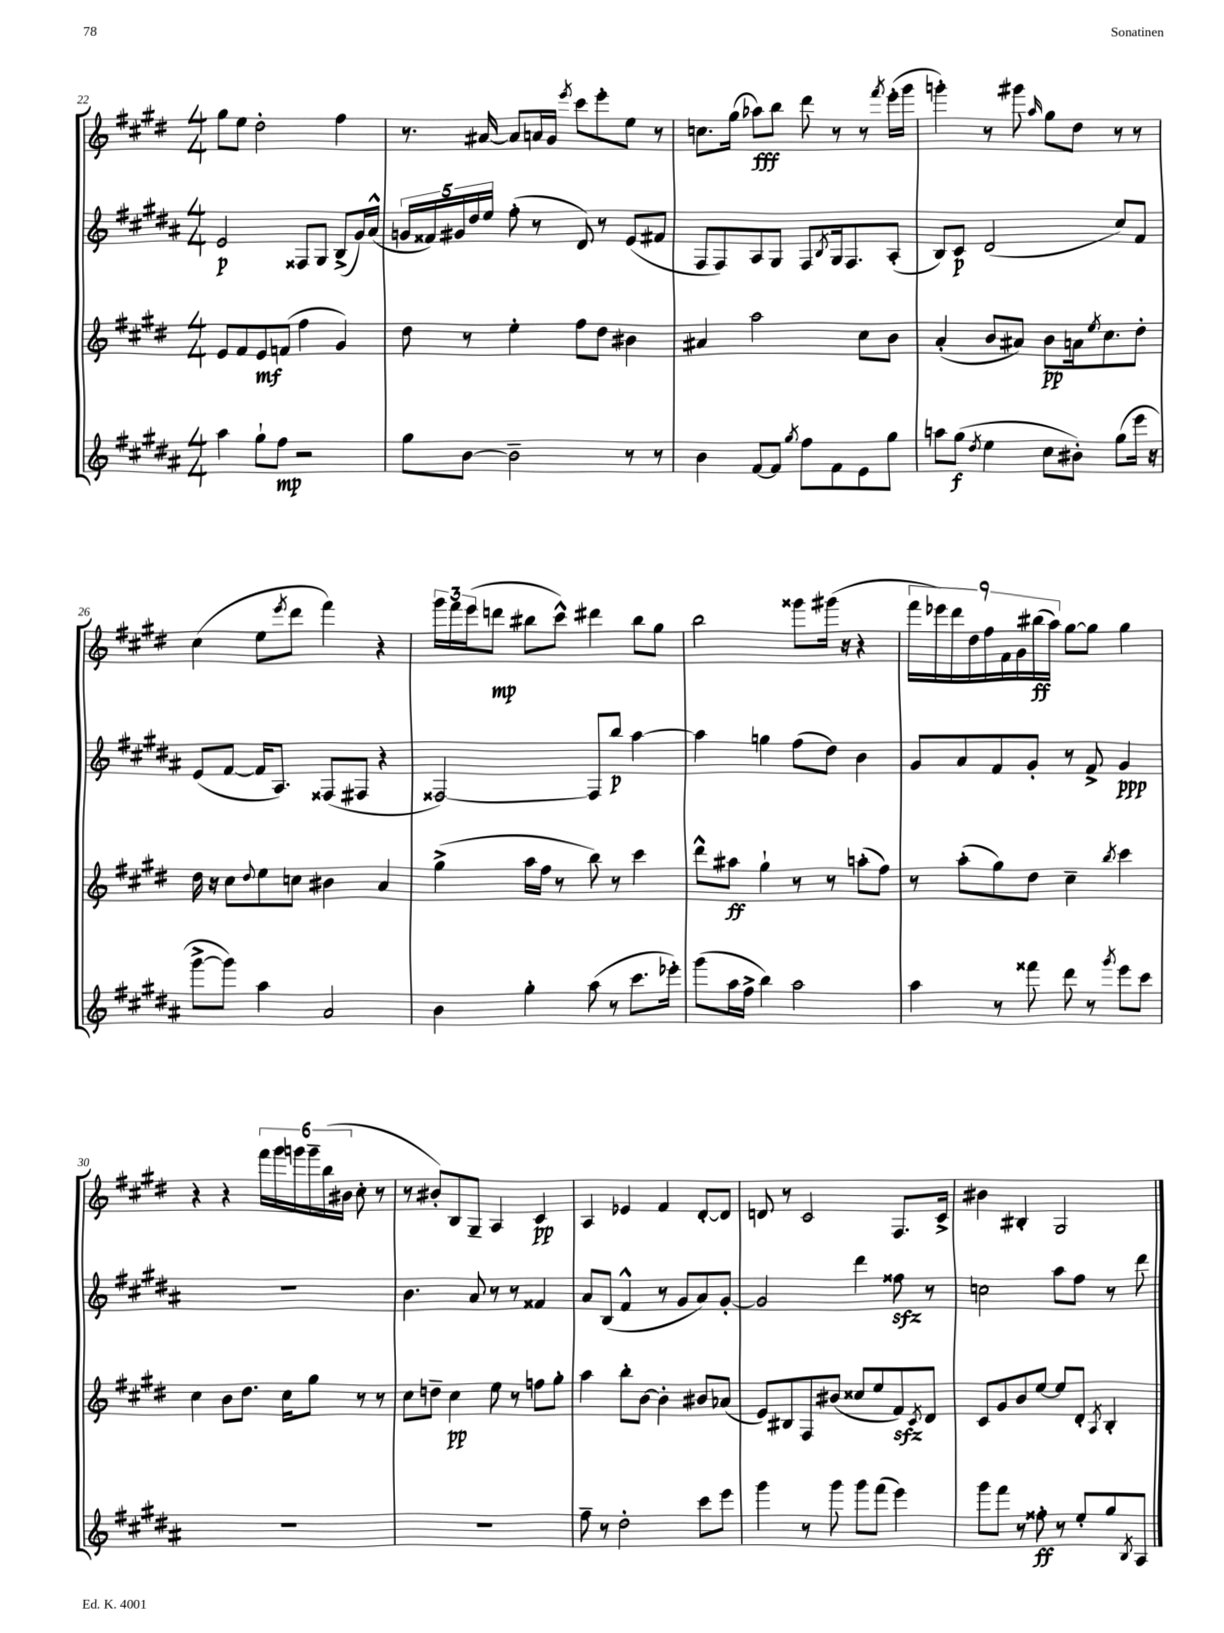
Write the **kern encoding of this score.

**kern	**kern	**kern	**kern
*staff4	*staff3	*staff2	*staff1
*clefG2	*clefG2	*clefG2	*clefG2
*k[f#c#g#d#a#]	*k[f#c#g#d#]	*k[f#c#g#d#a#]	*k[f#c#g#d#]
*M4/4	*M4/4	*M4/4	*M4/4
4aa#	8e	2e	8gg#
.	8f#	.	8ee
8gg#`	8e	.	2dd#'
8ff#	(8f	.	.
2r	4ff#	8F##	.
.	.	8G#	.
.	4g#)	(8B^	4ff#
.	.	16g#)	.
.	.	(16a#^^	.
=	=	=	=
8gg#	8dd#	20g	8.r
.	.	20f##)	.
.	.	20g#	.
[8b	8r	.	.
.	.	20dd#	.
.	.	.	[16a#
.	.	20ee	.
2b~]	4ee'	(8ff#'	8a#]
.	.	8r	16a
.	.	.	16g#
.	.	.	8qeee
.	8ff#	8d#)	8ccc#
.	8dd#	8r	8eee'
8r	4b#	(8e	8ee
8r	.	8f#	8r
=	=	=	=
4b	4a#	8F#	8.cc
.	.	8F#)	.
.	.	.	(16gg#
[8f#	2aa	8A#	8aa-)
8f#]	.	8G#	8bb
8qgg#	.	.	.
8ff#	.	8F#	8ddd#
.	.	8qB	.
8f#	.	16G#	8r
.	.	8.F#	.
8e	8cc#	.	8r
.	.	.	8qfff#
8gg#	8b	(8A#'	(16eee'
.	.	.	16ggg#
=	=	=	=
8aa	(4a'	8B)	4ggg')
(8gg#	.	8c#	.
8qdd#	.	.	.
4ee	8b	(2d#	8r
.	8a#)	.	8ggg#
.	.	.	16qqaa
8cc#	8b	.	8gg#
8b#')	16a	.	8dd#
.	8qee	.	.
.	8.cc#	.	.
(8gg#	.	8cc#)	8r
16eee	8dd#'	8f#	8r
16r	.	.	.
=	=	=	=
[8ggg#^	16dd#	(8e	(4cc#
.	16r	.	.
8ggg#])	8cc#	[8f#	.
.	8qqdd#	.	.
4aa#	8ee	16f#]	8ee
.	.	8.A#)	.
.	.	.	8qeee
.	8cc	.	8ddd#
2a#	4b#	(8F##	4fff#)
.	.	8F#	.
.	4a	4r	4r
=	=	=	=
4b	(4gg#^	[2F##)	24ggg#
.	.	.	24fff#
.	.	.	(24eee
.	.	.	8ddd
4gg#'	16aa	.	8bb#
.	16ff#	.	.
.	8r	.	8ccc#^^)
(8aa#	8bb)	8F##]	4ddd#
8r	8r	8bb	.
8.ccc#	4ccc#	[4aa#	8bb#
.	.	.	8gg#
16eee-')	.	.	.
=	=	=	=
(8ggg#	8ddd#^^	4aa#]	2bb
16aa#	8aa#	.	.
16ff#^	.	.	.
4bb)	4gg#`	4gg	.
2aa#	8r	(8ff#	8ggg##
.	8r	8dd#)	(16ggg#
.	.	.	16r
.	(8aa'	4b	4r
.	8ff#)	.	.
=	=	=	=
4aa#	8r	8g#	18fff#
.	.	.	18eee-)
.	.	.	18ddd#
.	(8aa'	8a#	.
.	.	.	18dd#
.	.	.	18ff#
8r	8gg#)	8f#	.
.	.	.	18f#
.	.	.	18g#
8fff##	8dd#	8g#'	.
.	.	.	(18bb#
.	.	.	18aa)
8ddd#	4cc#~	8r	[8gg#
8r	.	8f#^	8gg#]
8qggg#	8qbb	.	.
8eee	4ccc#	4g#	4gg#
8ccc#	.	.	.
=	=	=	=
1r	4cc#	1r	4r
.	8b	.	4r
.	8.dd#	.	.
.	.	.	24fff#
.	.	.	24ggg#
.	16cc#	.	.
.	.	.	24ggg
.	8gg#	.	24ggg~
.	.	.	(24bb
.	.	.	24b#
.	8r	.	8cc#'
.	8r	.	8r
=	=	=	=
1r	8cc#	4.b	8r
.	8dd~	.	8b#')
.	4cc#	.	8B
.	.	8a#	8G#~
.	8ee	8r	4A
.	8r	8r	.
.	8ff	4f##	4c#
.	8gg#'	.	.
=	=	=	=
8ff#~	4aa	8a#	4A
8r	.	(8B	.
2dd#'	8bb'	4f#^^	4e-
.	[8b	.	.
.	4b']	8r	4f#
.	.	8g#	.
8ccc#	8b#	8a#)	[8d#'
8eee	(8a-	[8g#'	8d#]
=	=	=	=
4ggg#	8e)	2g#]	8d
.	8B#	.	8r
8r	8F#	.	2c#
8ggg#	(8b#	.	.
8ggg#	8cc##	4ddd#	.
(8fff#	8ee	.	.
4eee)	8f#)	8ff##	8.F#
.	8qc#	.	.
.	8d#	8r	.
.	.	.	16c#^
=	=	=	=
8ggg#	8c#	2cc	4b#
8fff#	8g#	.	.
8r	8b	.	4B#'
8ff##'	[8ee	.	.
8r	8ee]	8aa#	2G#
8ee'	8d#'	8ff#	.
.	8qA	.	.
8gg#	4B'	8r	.
8qB	.	.	.
8A#	.	8ddd#	.
==	==	==	==
*-	*-	*-	*-
